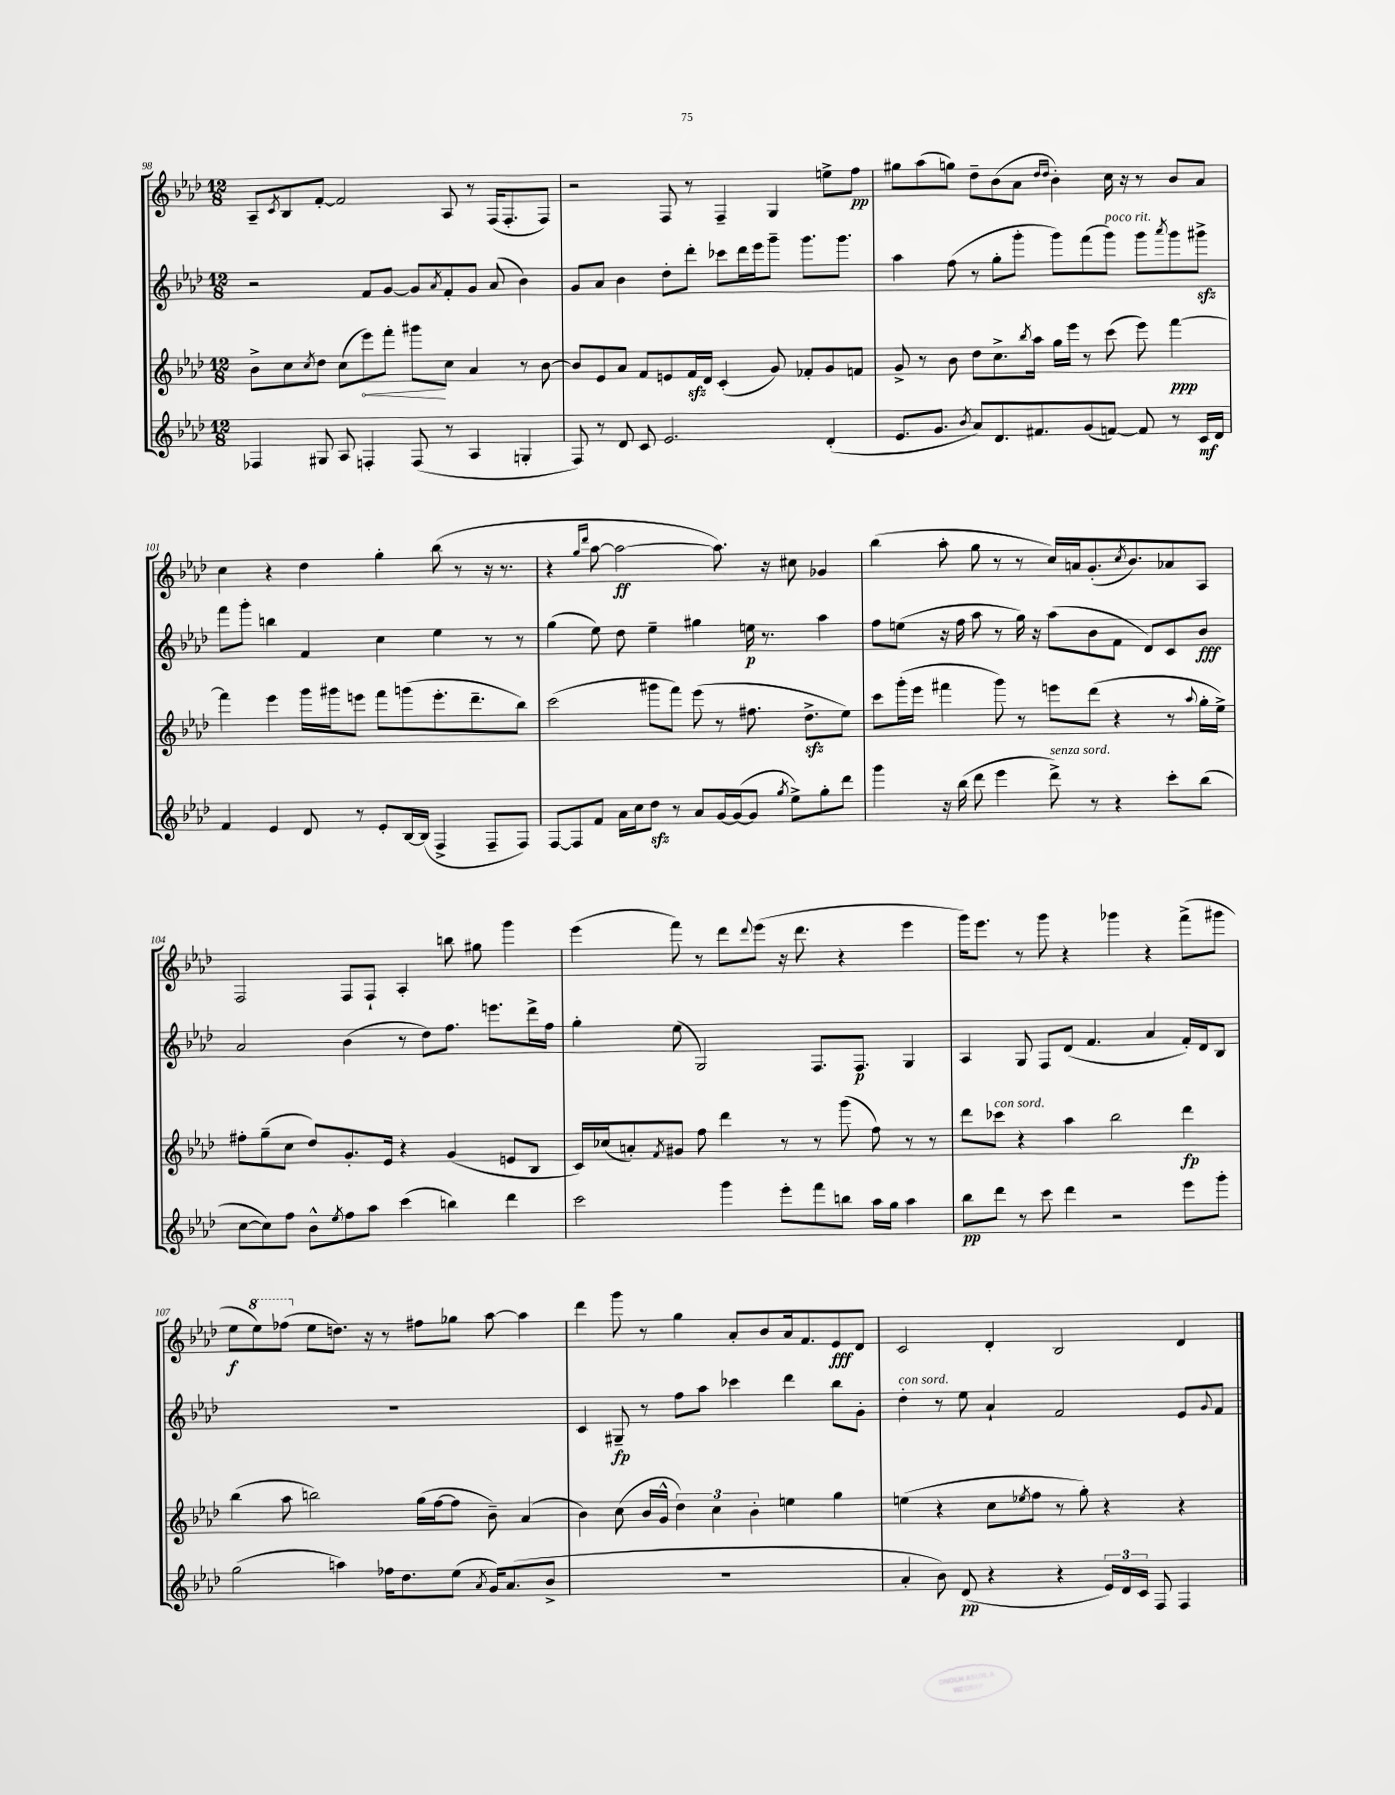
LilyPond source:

<<
\new StaffGroup <<
\new Staff = "s0" {
    \clef treble \key aes \major \numericTimeSignature \time 12/8
    aes8-- \acciaccatura { c'8 } bes8 f'8~-. f'2 aes8 r8 f16( f8.-. f8) |
    r2 f8 r8 f4-- g4 e''8-> f''8\pp |
    gis''8 aes''8( g''8) des''8-- bes'8( aes'8 \grace { des''16 des''16 } bes'4-.) c''16 r16 r8 bes'8 aes'8 |
    c''4 r4 des''4 g''4-. bes''8( r8 r16 r8. |
    r4 \grace { g''16 des'''16 } aes''8~ aes''2~\ff aes''8.) r16 cis''8 ges'4 |
    bes''4( aes''8-. g''8 r8 r8 c''16) a'16 g'8.-.( \acciaccatura { c''8 } bes'8.) aes'8 aes8 |
    f2 f8 f8-! aes4-. b''8 gis''8 g'''4 |
    ees'''4( f'''8) r8 des'''8 \appoggiatura { des'''8 } ees'''8( r16 des'''8. r4 ees'''4 |
    g'''16) ees'''8. r8 g'''8 r4 ges'''4 r4 f'''8->( gis'''8 |
    ees''8\f \ottava #1 ees'''8) fes'''8( \ottava #0 ees''8 d''8.) r16 r8 fis''8 ges''8 aes''8~ aes''4 |
    des'''4 g'''8 r8 g''4 aes'8-. bes'8 aes'16 f'8. ees'8\fff des'8 |
    c'2 des'4-. bes2 des'4 \bar "|." |
}
\new Staff = "s1" {
    \clef treble \key aes \major \numericTimeSignature \time 12/8
    r2 f'8 g'8~ g'8 \acciaccatura { aes'8 } f'8-. g'8 aes'8( bes'4) |
    g'8 aes'8 bes'4 des''8-. des'''8-. ces'''8 des'''16 ees'''16 g'''8-- g'''8. g'''8. |
    aes''4 f''8( r8 g''8-. g'''8-. g'''8) f'''8( g'''8^\markup { \italic "poco rit." }) g'''8 \acciaccatura { aes'''8 } g'''8 gis'''8->\sfz |
    f'''8 g'''8-. b''4 f'4 c''4 ees''4 r8 r8 |
    g''4( ees''8) des''8 ees''4-- gis''4 e''16\p r8. aes''4 |
    f''8 e''8( r16 f''16 aes''8 r8 g''16) r16 aes''8( bes'8 f'8 des'8) c'8 bes'8\fff |
    aes'2 bes'4( r8 des''8) f''8. e'''8. des'''16-> f''16 |
    g''4-. ees''8( g2) f8. f8.\p g4 |
    aes4 g8 f8 des'8( f'4. aes'4 f'16-.) des'16 bes8 |
    R1. |
    c'4 gis8--\fp r8 f''8 aes''8 ces'''4 des'''4 bes''8 g'8-. |
    des''4-.^\markup { \italic "con sord." } r8 ees''8 aes'4-! f'2 ees'8 \appoggiatura { g'8 } f'8 \bar "|." |
}
\new Staff = "s2" {
    \clef treble \key aes \major \numericTimeSignature \time 12/8
    bes'8-> c''8 \acciaccatura { c''8 } des''8 c''8( \once \override Hairpin.circled-tip = ##t ees'''8\<) f'''8-. gis'''8\! c''8 aes'4 r8 bes'8~ |
    bes'8 ees'8 aes'8 f'8 e'8 f'16\sfz des'16 c'4-.( g'8) fes'8-. g'8 f'8 |
    g'8-> r8 bes'8 des''8 c''8.-> \acciaccatura { bes''8 } aes''16 g''16 ees'''16 r8 c'''8( ees'''8) f'''4~\ppp |
    f'''4 ees'''4 g'''16 gis'''16 e'''8 f'''8 g'''8( e'''8.-. des'''8.-- bes''8) |
    c'''2( gis'''8 f'''8) ees'''8( r8 fis''8. des''8.->\sfz ees''8) |
    c'''8 g'''16-.( ees'''16 fis'''4 g'''8) r8 e'''8 des'''8( r4 r8 \appoggiatura { aes''8 } g''16-. ees''16->) |
    fis''8-. g''8--( c''8 des''8) g'8.-. ees'16 r4 g'4( e'8 bes8 |
    c'16) ces''16( a'8-.) \acciaccatura { f'8 } gis'8 f''8 des'''4 r8 r8 g'''8( f''8) r8 r8 |
    des'''8 ces'''8^\markup { \italic "con sord." } r4 aes''4 bes''2 des'''4\fp |
    bes''4( aes''8 b''2) g''16( f''16~ f''8 bes'8--) aes'4( |
    bes'4) c''8( bes'16 g'16-^ \tuplet 3/2 { des''4) c''4 bes'4-. } e''4 g''4 |
    e''4( r4 c''8 \acciaccatura { ees''8 } f''8 r8 g''8-.) r4 r4 \bar "|." |
}
\new Staff = "s3" {
    \clef treble \key aes \major \numericTimeSignature \time 12/8
    fes4 gis8 aes8 f4-. f8( r8 aes4 g4-. |
    f8) r8 des'8 c'8 ees'2. des'4-.( |
    ees'8. g'8. \acciaccatura { bes'8 } aes'8) des'8. fis'8. g'8( f'8~) f'8 r8 c'16\mf des'16 |
    f'4 ees'4 des'8 r8 ees'8-. bes16~ bes16( f4-> f8-- f8) |
    f8~ f8 f'8 aes'16 c''16 des''8\sfz r8 aes'8 g'16~ g'16~( g'8 \acciaccatura { g''8 } ees''8->) g''8-. des'''8 |
    g'''4 r16 bes''16( des'''8 ees'''4 des'''8->^\markup { \italic "senza sord." }) r8 r4 c'''8-. bes''8( |
    c''8~ c''8) f''8 bes'8-^ \acciaccatura { ees''8 } f''8 aes''8 c'''4( b''4) des'''4 |
    c'''2 g'''4 ees'''8-. f'''8 b''8 aes''16 g''16 aes''4 |
    bes''8\pp des'''8 r8 c'''8 des'''4 r2 ees'''8 g'''8-. |
    g''2( a''4) fes''16 des''8. ees''8( \acciaccatura { aes'8 } g'16) aes'8.( bes'8-> |
    R1. |
    aes'4-. bes'8) des'8\pp( r4 r4 \tuplet 3/2 { ees'16) des'16 c'16 } f8 f4 \bar "|." |
}
>>
>>
\layout { \context { \Score currentBarNumber = #98 } }
